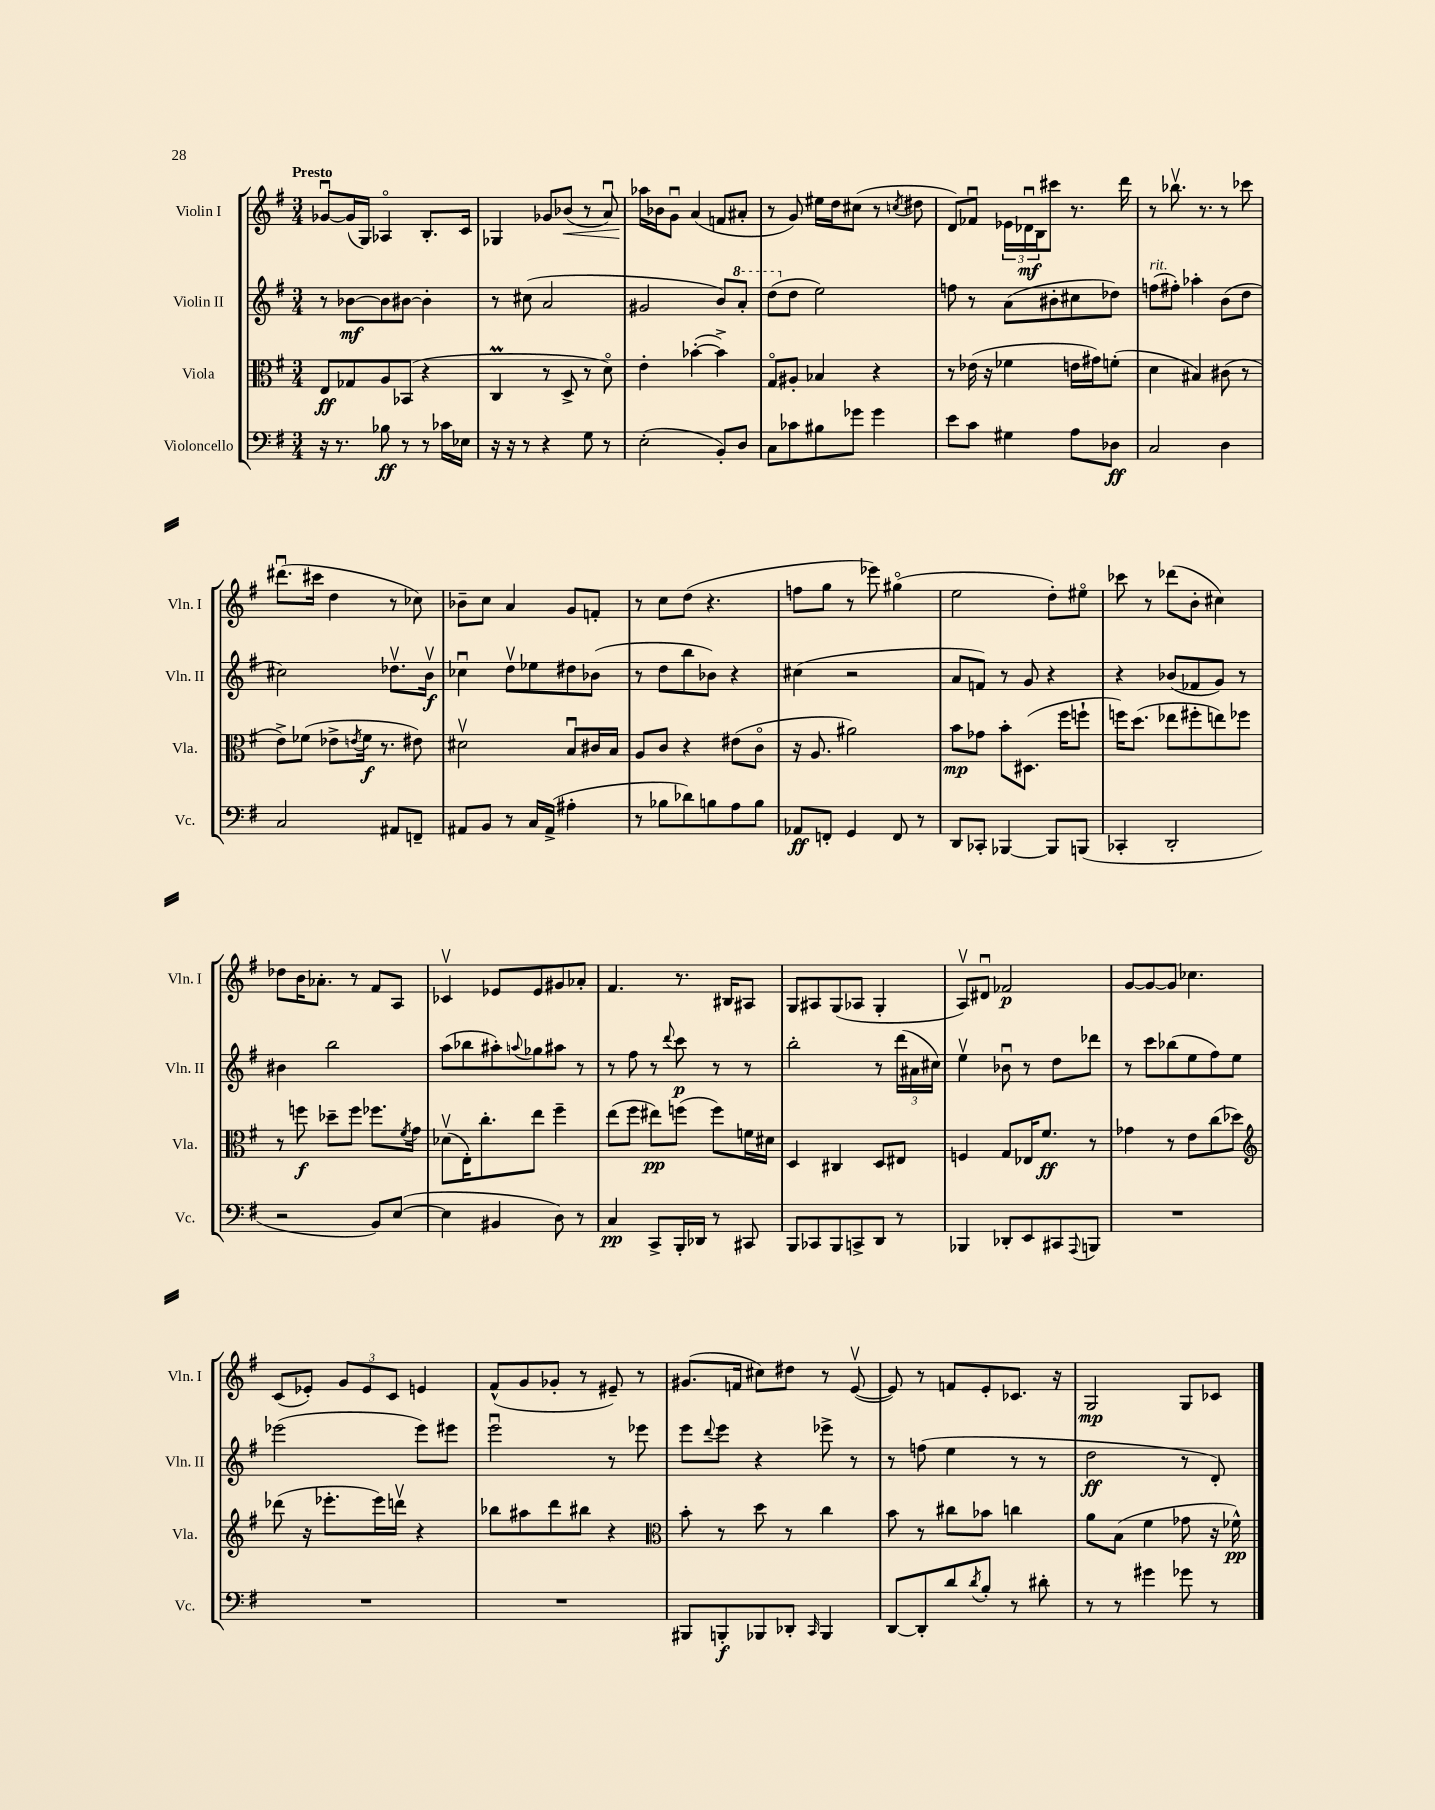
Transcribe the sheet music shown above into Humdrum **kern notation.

**kern	**kern	**kern	**kern
*staff4	*staff3	*staff2	*staff1
*clefF4	*clefC3	*clefG2	*clefG2
*k[f#]	*k[f#]	*k[f#]	*k[f#]
*M3/4	*M3/4	*M3/4	*M3/4
16r	8E	8r	[8g-u
8.r	.	.	.
.	8G-	[8b-	(16g-]
.	.	.	16G)
8B-	8A	8b-]	4A-o
8r	(8BB-	[8b#	.
8r	4r	4b#']	8.B'
16c-	.	.	.
16E-	.	.	16c
=	=	=	=
16r	4C	8r	4G-
16r	.	.	.
8r	.	(8cc#	.
4r	8r	2a	8g-
.	8D^	.	(8b-
8G	8r	.	8r
8r	8do)	.	8au)
=	=	=	=
(2E'	4e'	2g#	16aa-
.	.	.	16b-
.	.	.	8gu
.	([4b-'	.	(4a
8BB')	4b-^])	8b)	8f
8D	.	8aa'	8a#'
=	=	=	=
8C	8Go	(8ddd	8r
8c-	8A#'	8dd	8g)
8B#	4B-	2ee)	16ee#
.	.	.	16dd
8g-	.	.	(8cc#
4g-	4r	.	8r
.	.	.	8qcc
.	.	.	8dd#
=	=	=	=
8e	8r	8ff	8d)
8c	(16e-	8r	8f-u
.	16r	.	.
4G#	4f-	(8a	24e-
.	.	.	24d-u
.	.	.	24B
.	.	8b#'	8ccc#
8A	16e	8cc#	8.r
.	16g#)	.	.
8D-	(8f'	8dd-)	.
.	.	.	16ddd
=	=	=	=
2C	4d	(8ff	8r
.	.	8ff#')	8.bb-v
.	4B#)	4aa-'	.
.	.	.	8.r
4D	(8c#	(8b	8r
.	8r	8dd	8ccc-
=	=	=	=
2C	8e^)	2cc#)	(8.ddd#u
.	(8f-	.	.
.	.	.	16ccc#
.	8e-^	.	4dd
.	8qe	.	.
.	16f-	.	.
.	8.r	.	.
8AA#	.	8.dd-v	8r
8FF~	8e#)	.	8cc-)
.	.	16bv	.
=	=	=	=
8AA#	2d#v	4cc-u	8b-~
8BB	.	.	8cc
8r	.	8ddv	4a
16C	.	8ee-	.
(16AA#^	.	.	.
4A#'	8Bu	8dd#	8g
.	16c#	(8b-	8f'
.	16B	.	.
=	=	=	=
8r	8A	8r	8r
8B-	8c	8dd	8cc
8d-)	4r	8bb	(8dd
8B	.	8b-)	4.r
8A	(8e#	4r	.
8B	8co	.	.
=	=	=	=
8AA-	16r	(4cc#	8ff
.	8.A	.	.
8FF'	.	.	8gg
4GG	2a#)	2r	8r
.	.	.	8eee-)
8FF	.	.	(4gg#o
8r	.	.	.
=	=	=	=
8DD	8b	8a	2ee
8CC-'	8g-	8f)	.
[4BBB-	8b'	8r	.
.	(8.D#	8g	.
8BBB-]	.	4r	8dd')
.	16ff#	.	.
(8BBB	8ff`	.	8ee#o
=	=	=	=
4CC-'	16ff)	4r	8ccc-
.	(8.dd	.	.
.	.	.	8r
2DD'	8ee-	(8b-	(8ddd-
.	8ff#'	8f-	8b'
.	8ee)	8g)	4cc#)
.	8ff-	8r	.
=	=	=	=
2r	8r	4b#	8dd-
.	8ff	.	16b
.	.	.	8.a-'
.	8dd-~	2bb	.
.	8ff	.	8r
8BB)	8.ff-	.	8f#
([8E	.	.	8A
.	8qf#	.	.
.	16g	.	.
=	=	=	=
4E]	(8d-v	(8aa	4c-v
.	16E')	8bb-	.
.	8.cc'	.	.
4BB#	.	8aa#')	8e-
.	.	8qqaa	.
.	8ee	8gg-	8e-
8D)	4ff#~	8aa#	8g#
8r	.	8r	8a-'
=	=	=	=
4C	(8ee	8r	4.f#
.	8ff#	8ff#	.
8CC^	8ee#)	8r	.
.	.	8qqddd	.
16BBB'	(8ff	8ccc	8.r
16DD-	.	.	.
8r	8ff)	8r	.
.	.	.	16B#
8CC#	16f	8r	8A#
.	16d#	.	.
=	=	=	=
8BBB	4D	2bb'	8G
8CC-	.	.	8A#
8BBB	4C#	.	(8G
8CC^	.	.	8A-
8DD	8D	8r	4G'
8r	8E#	(24ddd	.
.	.	24a#	.
.	.	24cc#)	.
=	=	=	=
4BBB-	4F	4eev	8Av)
.	.	.	8d#u
8DD-'	8G	8b-u	2f-
8EE	16E-	8r	.
.	8.f#	.	.
8CC#	.	8dd	.
8qqAAA	.	.	.
8BBB	8r	8ddd-	.
=	=	=	=
2.r	4g-	8r	[8g
.	.	8ccc	8g_
.	8r	(8bb-	8g]
.	8e	8ee	4.cc-
.	(8cc	8ff#)	.
.	8dd-)	8ee	.
=	=	=	=
*	*clefG2	*	*
2.r	(8ddd-	(2eee-	(8c
.	16r	.	8e-')
.	8.eee-'	.	.
.	.	.	12g
.	.	.	12e-
.	16eee-)	.	.
.	.	.	12c
.	16dddv	.	.
.	4r	8eee-)	4e
.	.	8eee#	.
=	=	=	=
2.r	8bb-	2eeeu	(8f#^^
.	8aa#	.	8g
.	8ddd	.	8g-'
.	8bb#	.	8r
.	4r	8r	8e#~)
.	.	8eee-	8r
=	=	=	=
*	*clefC3	*	*
8BBB#	8b'	8eee	(8.g#
.	.	8qqddd	.
8BBB'	8r	8eee	.
.	.	.	16f
8BBB-	8dd	4r	8cc#)
8DD-'	8r	.	8dd#
16qqCC	.	.	.
4BBB-	4cc	8eee-^	8r
.	.	8r	([8ev
=	=	=	=
[8DD	8b	8r	8e])
8DD']	8r	(8ff	8r
8d	8cc#	4ee	8f
8qd	.	.	.
8B'	8b-	.	8e'
8r	4cc	8r	8.c-
8d#'	.	8r	.
.	.	.	16r
=	=	=	=
8r	8a	2dd	2G
8r	(8B	.	.
4g#	4f#	.	.
8g-	8g-	8r	8G
8r	16r	8d')	8c-
.	16f-^^)	.	.
==	==	==	==
*-	*-	*-	*-
